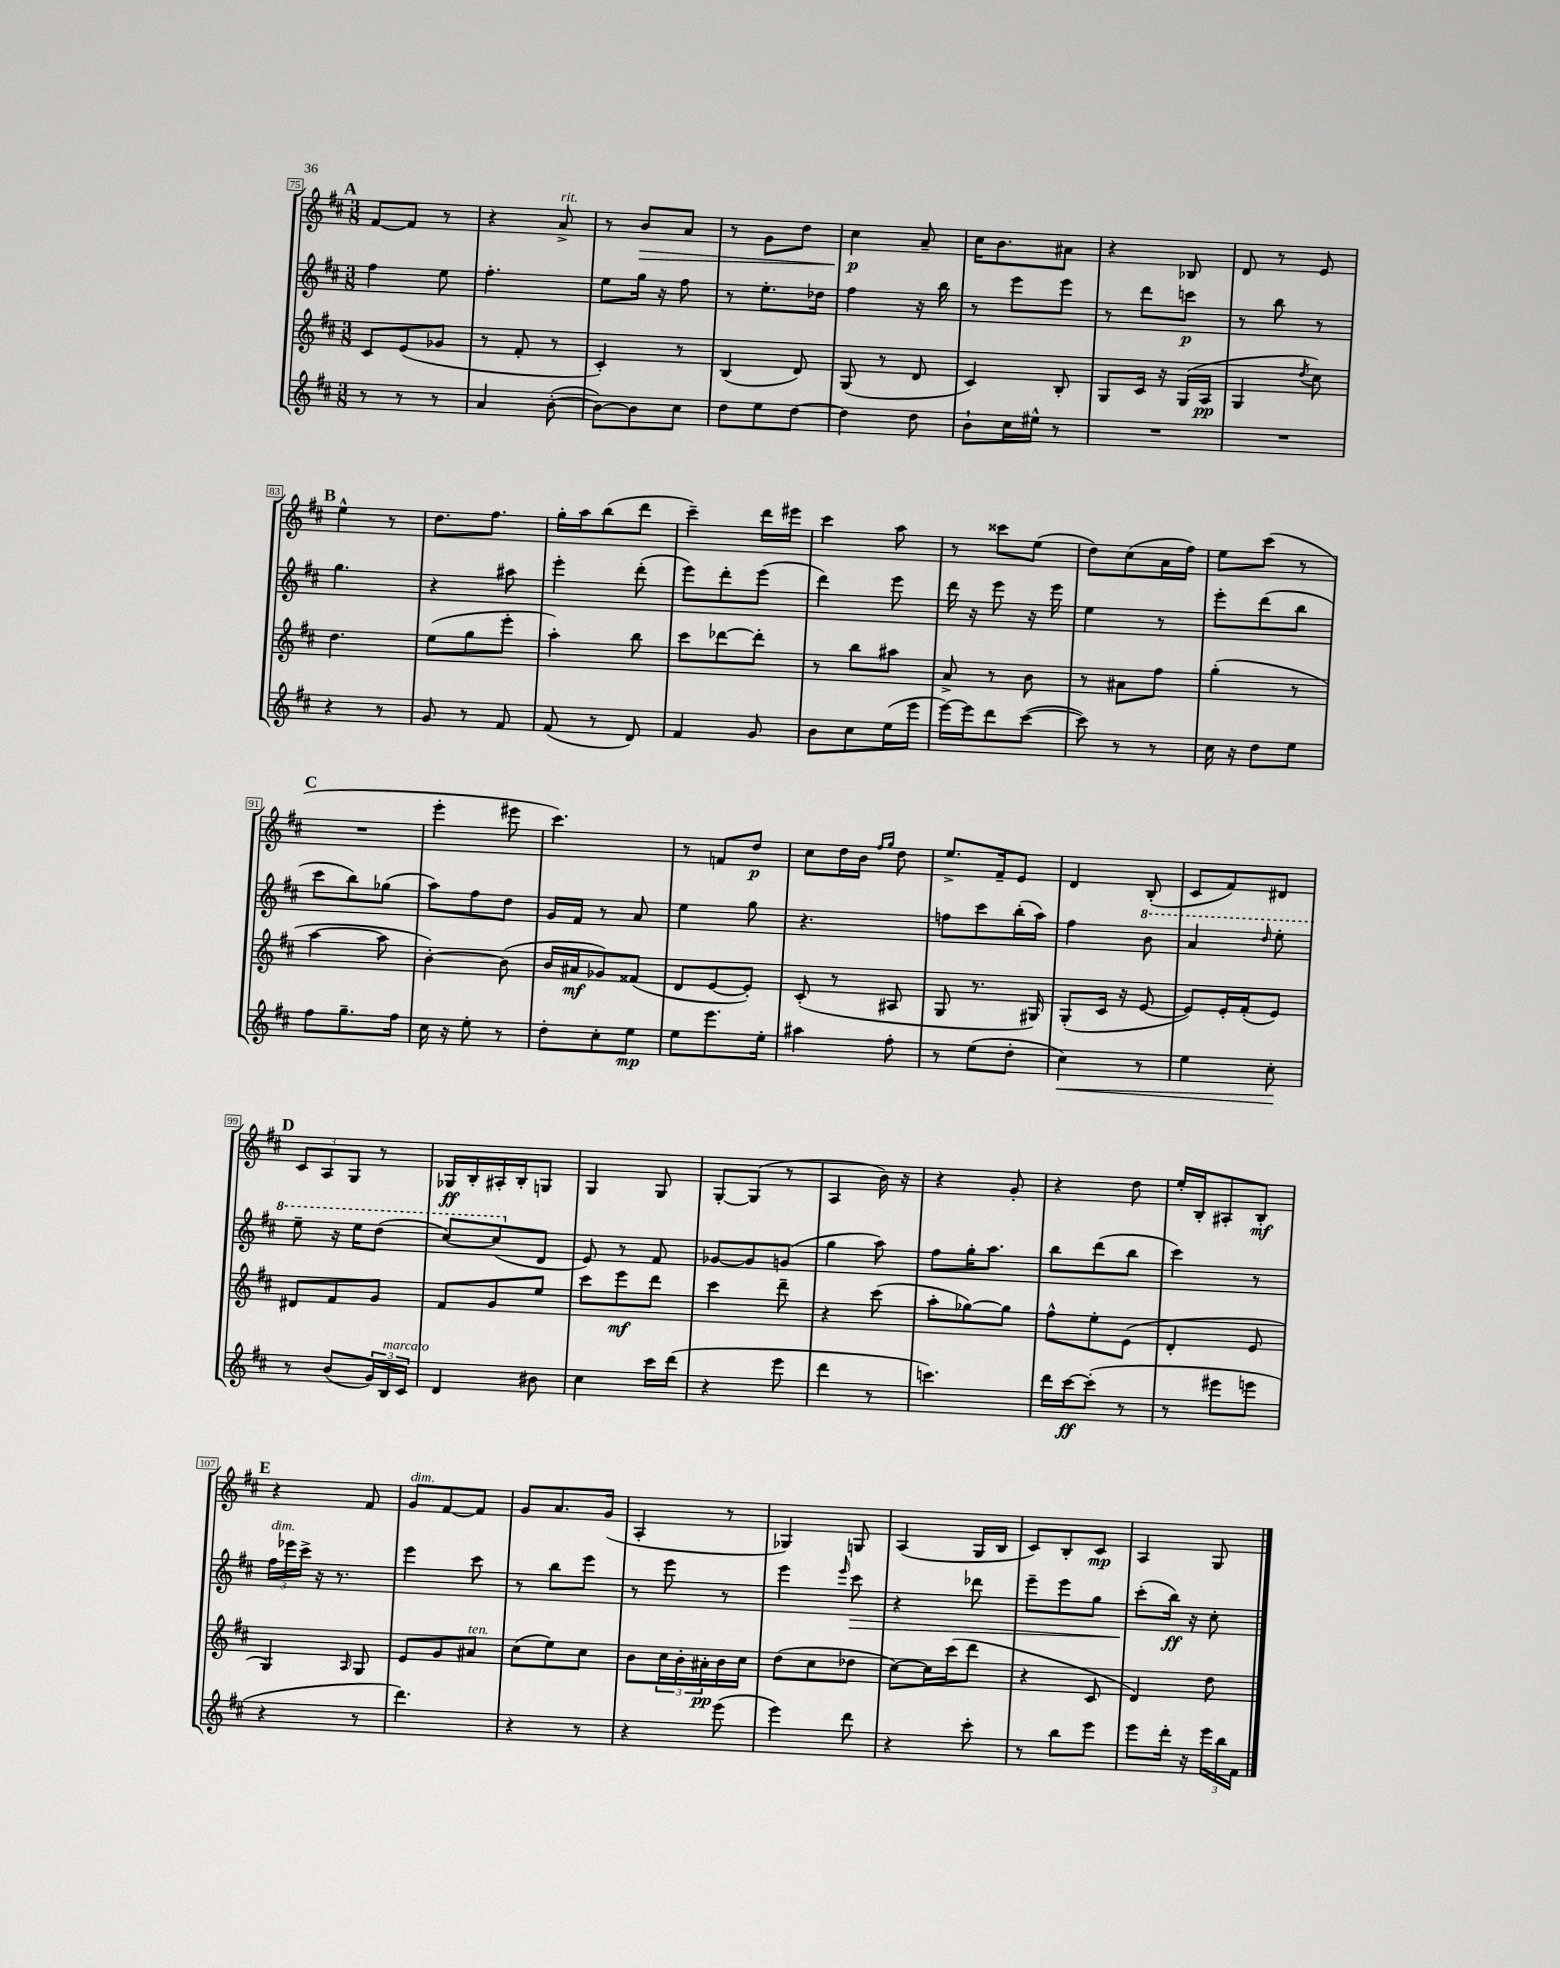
<<
\new StaffGroup <<
\new Staff = "s0" {
    \clef treble \key d \major \numericTimeSignature \time 3/8
    \mark \markup { \bold "A" } fis'8~ fis'8 r8 |
    r4 a'8->^\markup { \italic "rit." } |
    r8 b'8\> a'8 |
    r8 g'8 d''8 |
    cis''4\p\! a'8-- |
    cis''16 b'8. ais'8 |
    r4 bes8 |
    d'8 r8 e'8 |
    \mark \markup { \bold "B" } e''4-^ r8 |
    d''8. fis''8. |
    g''16-. a''16 b''8( d'''8 |
    cis'''4--) d'''16 eis'''16 |
    cis'''4 a''8 |
    r8 cisis'''8 e''8( |
    d''8) cis''8( a'16 fis''16) |
    e''8 cis'''8( r8 |
    \mark \markup { \bold "C" } R4. |
    e'''4-. eis'''8 |
    cis'''4.) |
    r8 f'8 d''8\p |
    cis''8 d''16 b'16 \grace { fis''16 g''16 } d''8 |
    e''8.-> fis'16-- e'8 |
    d'4 b8-.( |
    cis'8 fis'8) dis'8 |
    \mark \markup { \bold "D" } \tuplet 3/2 { cis'8 a8 g8 } r8 |
    ges16\ff b16-. ais16-. b16-. g8 |
    g4 g8 |
    g8~-. g8( r8 |
    a4 b'16) r16 |
    r4 g'8-. |
    r4 d''8 |
    e''16-. b16-. ais8-. b8-.\mf |
    \mark \markup { \bold "E" } r4 fis'8 |
    g'8^\markup { \italic "dim." } fis'8~ fis'8 |
    g'8 a'8. g'16( |
    a4-. r8 |
    ges4) g8 |
    a4( g16 b16 |
    cis'8) b8-. cis'8\mp |
    a4 g8 \bar "|." |
}
\new Staff = "s1" {
    \clef treble \key d \major \numericTimeSignature \time 3/8
    \mark \markup { \bold "A" } fis''4 e''8 |
    fis''4.-. |
    e''8 g''16 r16 fis''8 |
    r8 e''8.-. des''16 |
    fis''4 r16 b''16 |
    r8 e'''8 e'''8 |
    r8 d'''8 c'''8\p |
    r8 b''8 r8 |
    \mark \markup { \bold "B" } g''4. |
    r4 ais''8 |
    e'''4-. d'''8-.( |
    e'''8) d'''8-. e'''8( |
    d'''4) e'''8 |
    d'''16 r16 e'''8 r16 e'''16 |
    e''4 r8 |
    e'''8-. d'''8( b''8 |
    \mark \markup { \bold "C" } cis'''8 b''8) ges''8( |
    a''8) fis''8 d''8 |
    g'16 fis'16 r8 a'8 |
    e''4 g''8 |
    r4. |
    f''8 cis'''8 b''16-.( a''16) |
    fis''4 \ottava #1 b''8 |
    a''4 \grace { d'''16 } e'''8-. |
    \mark \markup { \bold "D" } e'''8-- r16 e'''16 d'''8( |
    cis'''8~) cis'''8( \ottava #0 d'8 |
    e'8) r8 fis'8 |
    ges'8~ ges'8 g'8( |
    g''4 a''8) |
    fis''8 g''16-. a''8. |
    b''8 d'''8( b''8 |
    cis'''4) r8 |
    \mark \markup { \bold "E" } \tuplet 3/2 { fis''16^\markup { \italic "dim." } ees'''16 cis'''16-> } r16 r8. |
    e'''4 cis'''8 |
    r8 b''8 e'''8 |
    r8 e'''8 r8 |
    e'''4 \grace { e'''16 } cis'''8\> |
    r4 des'''8 |
    e'''8-- e'''8 g''8 |
    cis'''8-.\!( b''16\ff) r16 cis''8-. \bar "|." |
}
\new Staff = "s2" {
    \clef treble \key d \major \numericTimeSignature \time 3/8
    \mark \markup { \bold "A" } cis'8 e'8( ges'8 |
    r8 fis'8-. r8 |
    cis'4-.) r8 |
    b4( d'8) |
    g8( r8 d'8 |
    cis'4) b8-. |
    g8 cis'16 r16 g16( a16\pp |
    g4 \acciaccatura { d''8 } cis''8) |
    \mark \markup { \bold "B" } d''4. |
    e''8( g''8 e'''8-. |
    a''4-.) b''8 |
    cis'''8 des'''8~ des'''8-. |
    r8 b''8 ais''8 |
    a'8-> r8 b'8 |
    r8 ais'8 fis''8 |
    g''4-.( r8 |
    \mark \markup { \bold "C" } a''4~ a''8 |
    b'4~-.) b'8( |
    b'16 ais'16\mf ges'8) fisis'8( |
    d'8 e'8~ e'8-.) |
    cis'8-.( r8 ais8 |
    g8 r8. gis16) |
    g8-.( cis'16 r16 e'8~ |
    e'8) e'16-. fis'16-.( e'8) |
    \mark \markup { \bold "D" } dis'8 fis'8 g'8 |
    fis'8 g'8 e''8 |
    cis'''8 e'''8\mf d'''8 |
    cis'''4 d'''8-- |
    r4 cis'''8( |
    a''8-. ges''8~) ges''8 |
    fis''8-^ e''8-. e'8( |
    d'4-. e'8 |
    \mark \markup { \bold "E" } g4) \grace { a16 } g8 |
    e'8 g'8 ais'8^\markup { \italic "ten." } |
    cis''8( e''8) cis''8 |
    b'8 \tuplet 3/2 { cis''16 b'16-. ais'16-.\pp } b'16 cis''16 |
    d''8( cis''8 des''8 |
    cis''8~) cis''16 cis'''16( d'''8 |
    r4 cis'8 |
    d'4) d''8 \bar "|." |
}
\new Staff = "s3" {
    \clef treble \key d \major \numericTimeSignature \time 3/8
    \mark \markup { \bold "A" } r8 r8 r8 |
    a'4 b'8~-.( |
    b'8~) b'8 cis''8 |
    d''8 e''8 d''8~ |
    d''4 d''8 |
    b'8-! cis''16 eis''16-^ r8 |
    R4. |
    R4. |
    \mark \markup { \bold "B" } r4 r8 |
    g'8 r8 fis'8 |
    fis'8( r8 d'8) |
    fis'4 g'8 |
    b'8 cis''8 e''16( e'''16 |
    e'''16~) e'''16 d'''8 cis'''8~( |
    cis'''8) r8 r8 |
    cis''16 r16 d''8 e''8 |
    \mark \markup { \bold "C" } fis''8 g''8.-- fis''16 |
    cis''16 r16 e''8-. r8 |
    d''8-. cis''8-. e''8\mp |
    e''8 e'''8. e''16-. |
    ais''4 fis''8-. |
    r8 e''8( d''8-. |
    cis''4\<) r8 |
    e''4 cis''8-.\! |
    \mark \markup { \bold "D" } r8 b'8( \tuplet 3/2 { g'16) b16^\markup { \italic "marcato" } cis'16 } |
    d'4 bis'8 |
    cis''4 cis'''16 d'''16( |
    r4 e'''8 |
    d'''4 r8 |
    c'''4.) |
    d'''16 cis'''16~\ff cis'''8-.( r8 |
    r8 eis'''8 e'''8 |
    \mark \markup { \bold "E" } r4 r8 |
    d'''4.) |
    r4 r8 |
    r4 e'''8( |
    e'''4) d'''8 |
    r4 cis'''8-. |
    r8 b''8 e'''8 |
    e'''8 d'''16-. r16 \tuplet 3/2 { e'''16 b''16 fis'16 } \bar "|." |
}
>>
>>
\layout { \context { \Score currentBarNumber = #75 \override BarNumber.stencil = #(make-stencil-boxer 0.1 0.3 ly:text-interface::print) } }
